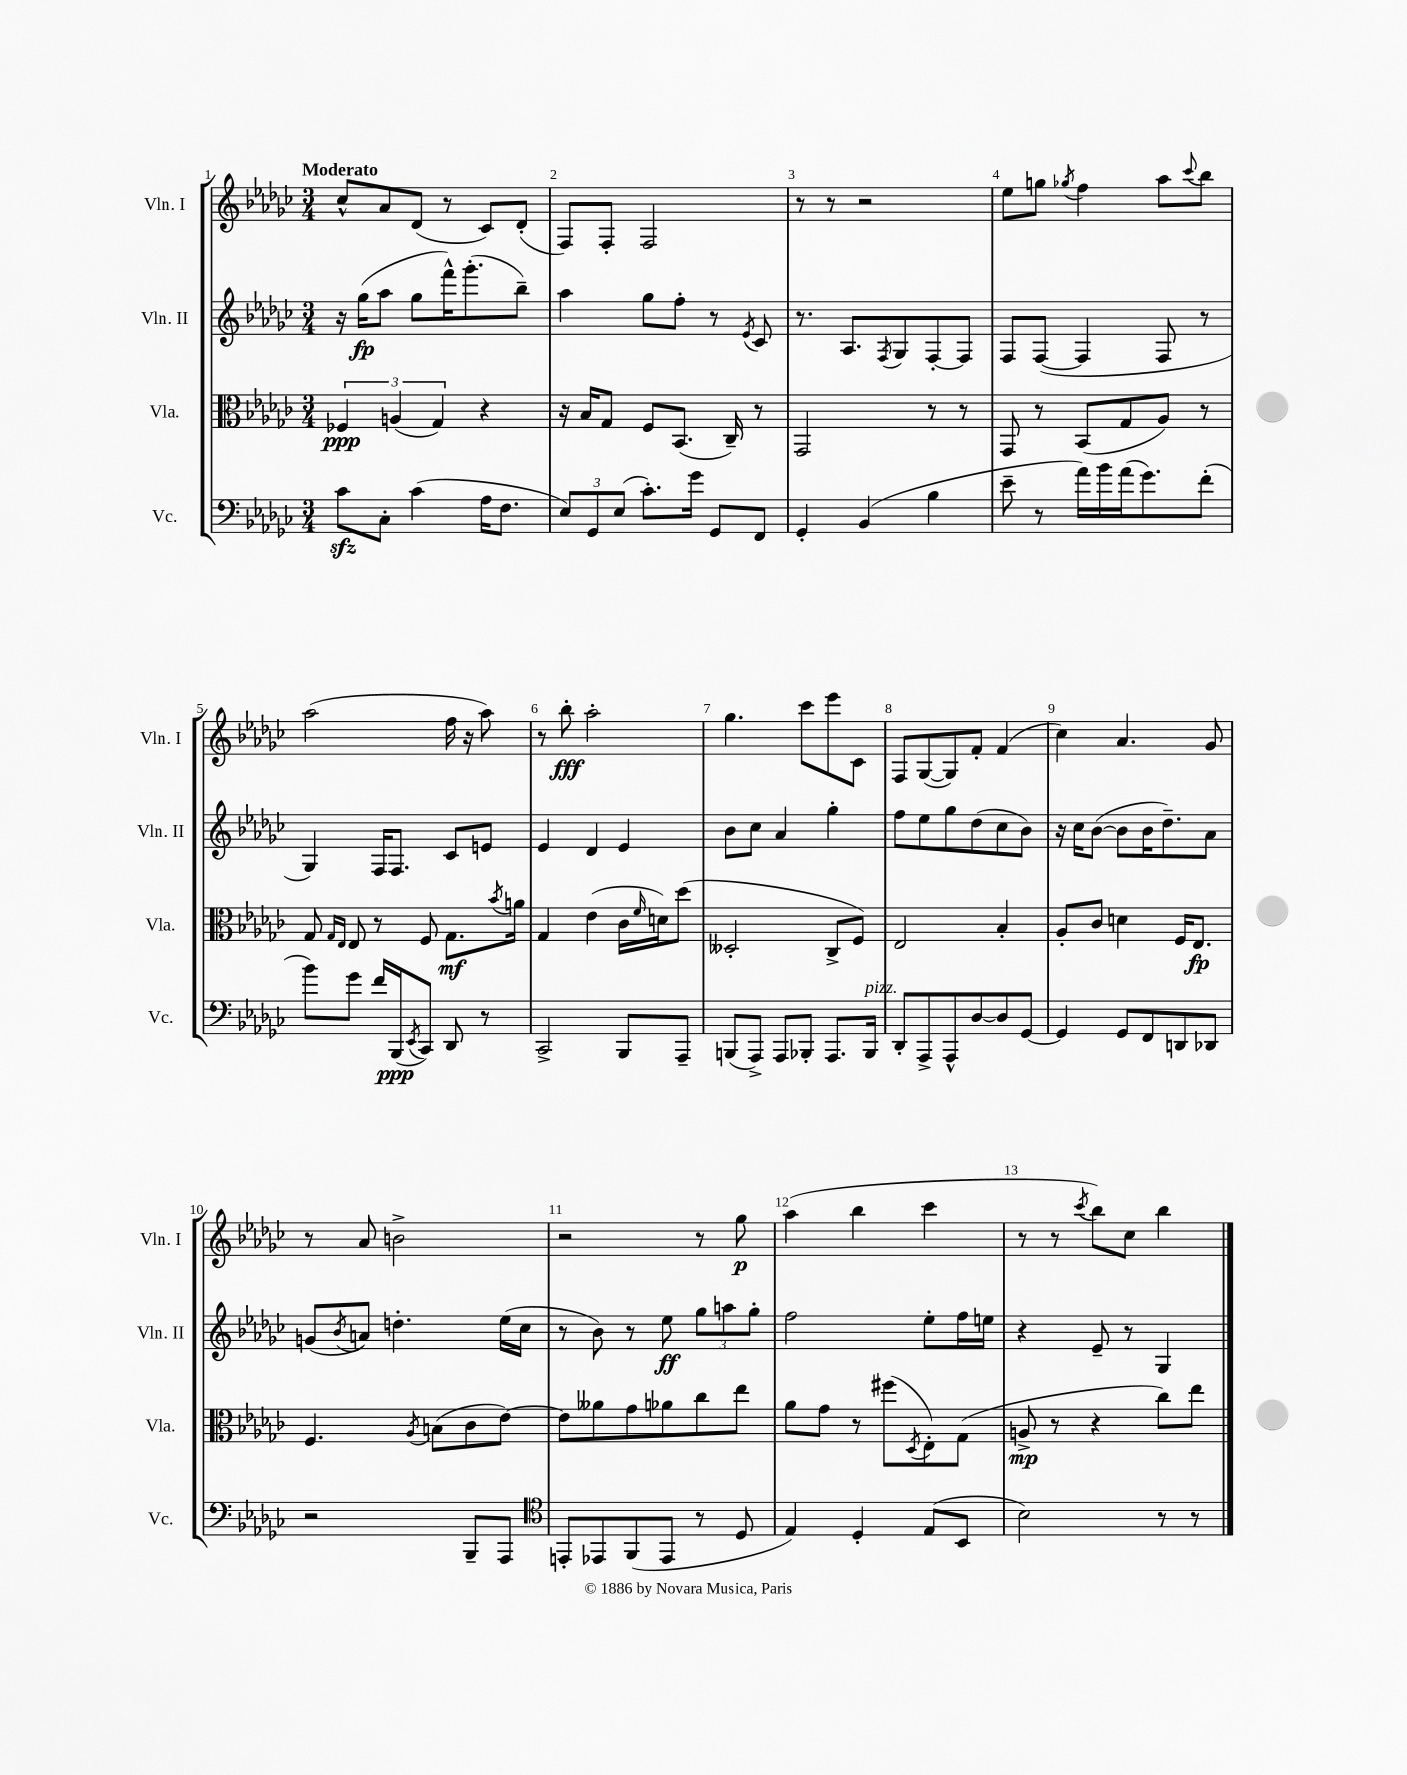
<<
\new StaffGroup <<
\new Staff = "s0" \with { instrumentName = "Vln. I" shortInstrumentName = "Vln. I" } {
    \clef treble \key ges \major \numericTimeSignature \time 3/4 \tempo "Moderato"
    ces''8-^ aes'8 des'8( r8 ces'8) des'8-.( |
    f8) f8-. f2 |
    r8 r8 r2 |
    ees''8 g''8 \acciaccatura { ges''8 } f''4 aes''8 \appoggiatura { ces'''8 } bes''8 |
    aes''2( f''16 r16 aes''8) |
    r8 bes''8-.\fff aes''2-. |
    ges''4. ces'''8 ees'''8 ces'8 |
    f8 ges8~( ges8) f'8-. f'4( |
    ces''4) aes'4. ges'8 |
    r8 aes'8 b'2-> |
    r2 r8 ges''8\p |
    aes''4( bes''4 ces'''4 |
    r8 r8 \acciaccatura { ces'''8 } bes''8) ces''8 bes''4 \bar "|." |
}
\new Staff = "s1" \with { instrumentName = "Vln. II" shortInstrumentName = "Vln. II" } {
    \clef treble \key ges \major \numericTimeSignature \time 3/4
    r16 ges''16\fp( aes''8 ges''8 f'''16-^) ges'''8.-.( bes''8--) |
    aes''4 ges''8 f''8-. r8 \acciaccatura { ees'8 } ces'8 |
    r8. aes8. \acciaccatura { f8 } ges8 f8~-. f8 |
    f8 f8~( f4 f8 r8 |
    ges4) f16 f8. ces'8 e'8 |
    ees'4 des'4 ees'4 |
    bes'8 ces''8 aes'4 ges''4-. |
    f''8 ees''8 ges''8 des''8( ces''8 bes'8) |
    r16 ces''16 bes'8~( bes'8 bes'16 des''8.--) aes'8 |
    g'8( \acciaccatura { bes'8 } a'8) d''4.-. ees''16( ces''16 |
    r8 bes'8) r8 ees''8\ff \tuplet 3/2 { ges''8 a''8 ges''8-. } |
    f''2 ees''8-. f''16 e''16 |
    r4 ees'8-- r8 ges4 \bar "|." |
}
\new Staff = "s2" \with { instrumentName = "Vla." shortInstrumentName = "Vla." } {
    \clef alto \key ges \major \numericTimeSignature \time 3/4
    \tuplet 3/2 { fes4\ppp a4( ges4) } r4 |
    r16 bes16 ges8 f8 bes,8.( ces16--) r8 |
    ges,2 r8 r8 |
    ges,8 r8 bes,8( ges8 aes8) r8 |
    ges8 \grace { ges16 ees16 } ees8 r8 f8 ges8.\mf \acciaccatura { bes'8 } a'16 |
    ges4 ees'4( ces'16 \grace { f'16 } d'16) des''8( |
    deses2-. ces8-> f8) |
    ees2 bes4-. |
    aes8-. ces'8 d'4 f16 ees8.\fp |
    f4. \acciaccatura { aes8 } b8( ces'8 ees'8~) |
    ees'8 aeses'8 ges'8 aes'8 ces''8 ees''8 |
    aes'8 ges'8 r8 fis''8( \acciaccatura { des8 } ees8-.) ges8( |
    a8->\mp r8 r4 ces''8) ees''8 \bar "|." |
}
\new Staff = "s3" \with { instrumentName = "Vc." shortInstrumentName = "Vc." } {
    \clef bass \key ges \major \numericTimeSignature \time 3/4
    ces'8\sfz ces8-. ces'4( aes16 f8. |
    \tuplet 3/2 { ees8) ges,8 ees8( } ces'8.-.) ges'16 ges,8 f,8 |
    ges,4-. bes,4( bes4 |
    ees'8-- r8 aes'16) bes'16 aes'16( ges'8.) f'8-.( |
    bes'8) ges'8 f'16 bes,,16\ppp( \acciaccatura { ees,8 } ces,8) des,8 r8 |
    ces,2-> bes,,8 aes,,8-- |
    b,,8( aes,,8->) aes,,8 bes,,8-. aes,,8. bes,,16^\markup { \italic "pizz." } |
    des,8-. aes,,8-> aes,,8-^ des8~ des8 ges,8~ |
    ges,4 ges,8 f,8 d,8 des,8 |
    r2 bes,,8-- aes,,8 |
    \clef tenor e,8-. ees,8 f,8( ees,8 r8 des8 |
    ees4) des4-. ees8( bes,8 |
    bes2) r8 r8 \bar "|." |
}
>>
>>
\layout { \context { \Score \override BarNumber.break-visibility = ##(#f #t #t) barNumberVisibility = #all-bar-numbers-visible } }
